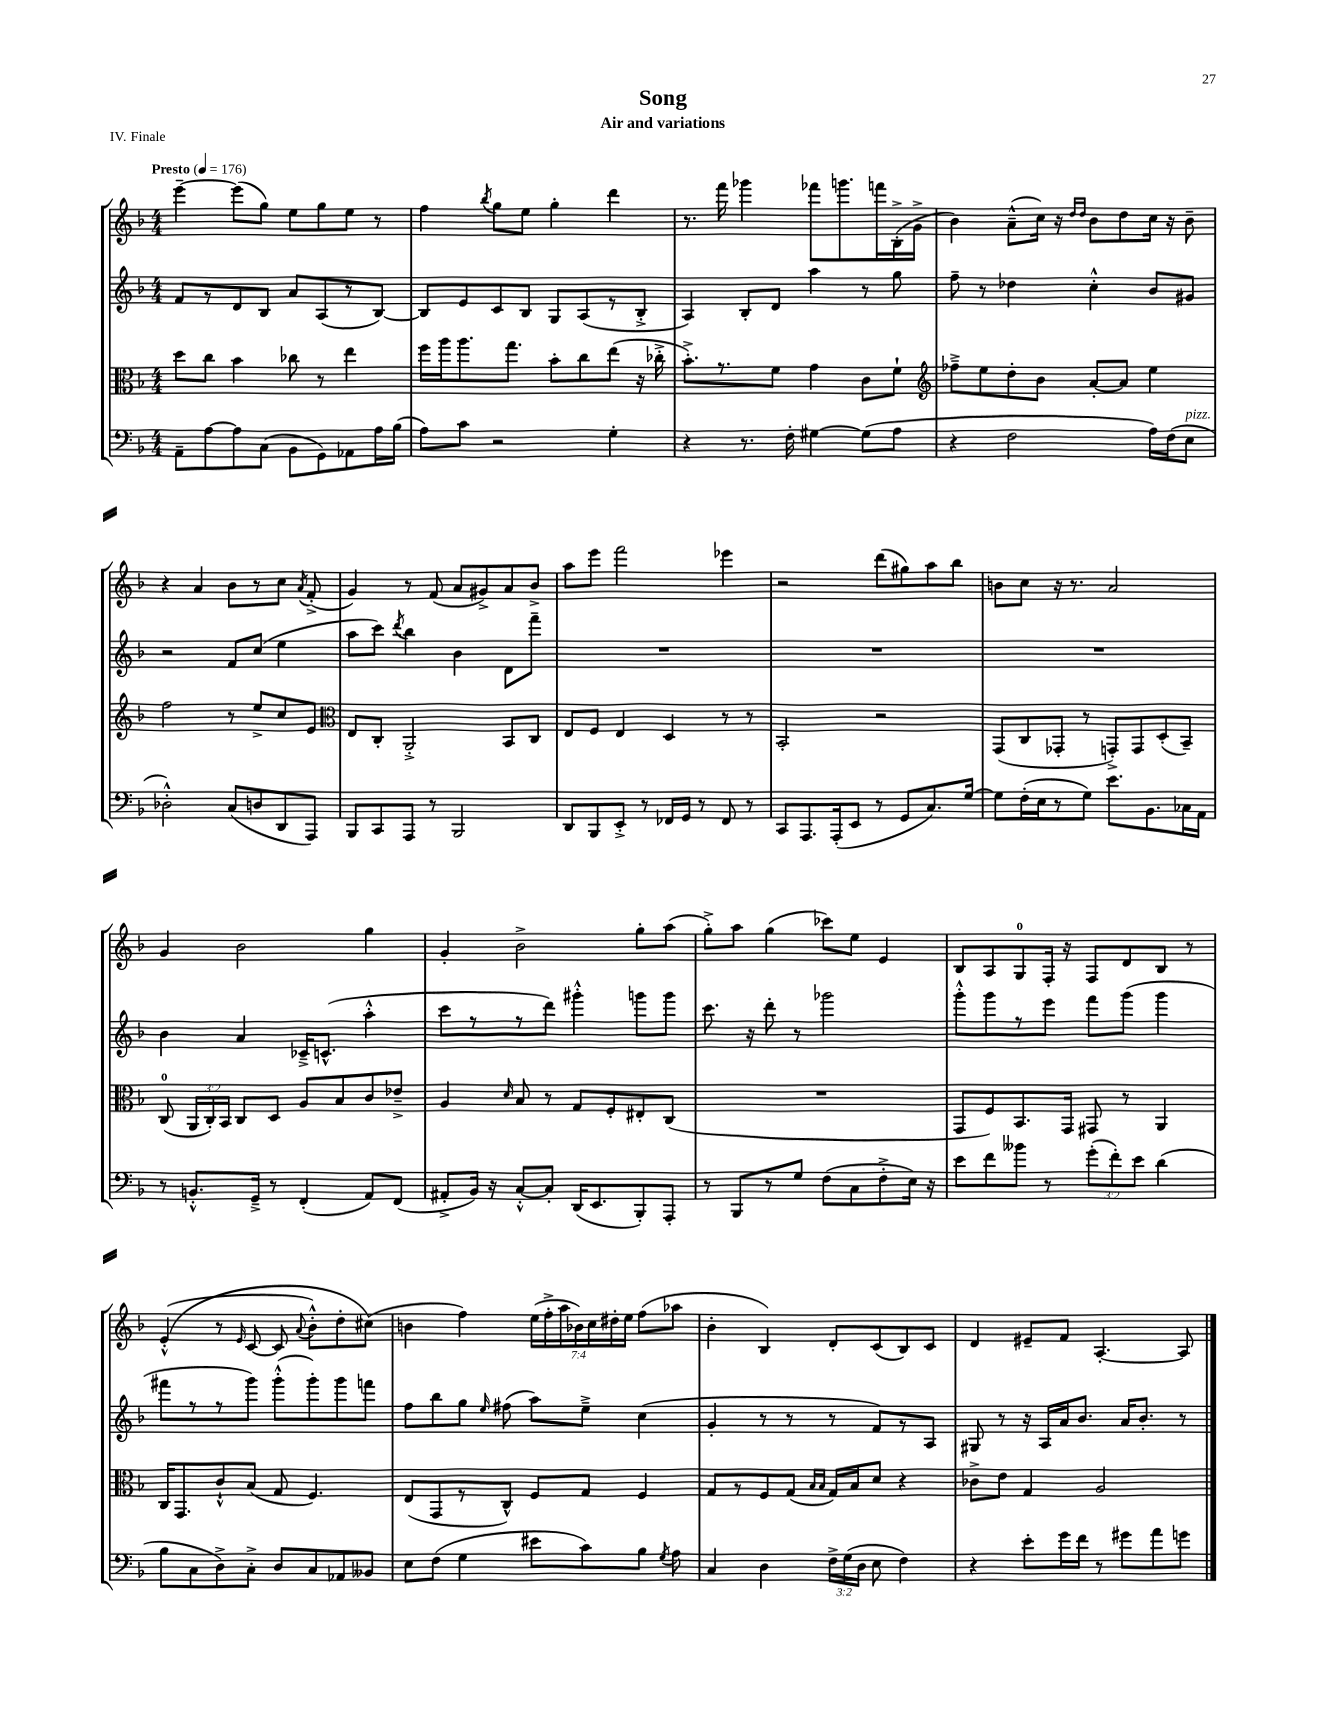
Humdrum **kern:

**kern	**kern	**kern	**kern
*part4	*part3	*part2	*part1
*staff4	*staff3	*staff2	*staff1
*clefF4	*clefC3	*clefG2	*clefG2
*k[b-]	*k[b-]	*k[b-]	*k[b-]
*M4/4	*M4/4	*M4/4	*M4/4
*MM176	*MM176	*MM176	*MM176
=1	=1	=1	=1
!	!	!	!LO:TX:a:B:t=Presto
8AA~\L	8dd\L	8f/L	[4eee~\
[8A\	8cc\J	8r	.
8A\]	4b-\	8d/	(8eee\L]
(8C\J	.	8B-/J	8gg\J)
8BB-\L	8cc-X\	8a/L	8ee\L
8GG\)	8r	(8A/	8gg\
8AA-X\	4ee\	8r	8ee\J
16A\L	.	[8B-/J)	8r
(16B-\JJ	.	.	.
=2	=2	=2	=2
8A\L)	16ff\LL	8B-/L]	4ff\
.	16aa\J	.	.
8c\J	8.aa\	8e/	.
.	.	.	8qbb-/
2r	.	8c/	8gg\L
.	8.gg\J	.	.
.	.	8B-/J	8ee\J
.	8b-'\L	8G/L	4gg'\
.	8cc\	(8A/	.
4G'\	(8ee\J	8r	4ddd\
.	16r	8B-'^/J	.
.	16cc-X'^\	.	.
=3	=3	=3	=3
4r	8.b-'^\L)	4A/)	8.r
.	8.r	.	16fff\
8.r	.	8B-'/L	4ggg-X\
.	8f\J	8d/J	.
16F'\	.	.	.
[4G#X\	4g\	4aa\	8fff-X\L
.	.	.	8.gggn\
(8G#\L]	8c\L	8r	.
.	.	.	16fffn\L
8A\J	8f`\J	8gg\	(16B-'^\
.	.	.	16g^\JJ
=4	=4	=4	=4
*	*clefG2	*	*
4r	8ff-X~^\L	8ff~\	4b-\)
.	8ee\	8r	.
2F\	8dd'\	4dd-X\	(8a~^^\L
.	8b-\J	.	16cc\Jk)
.	.	.	16r
.	.	.	16qqdd/LL
.	.	.	16qqdd/JJ
.	[8a'/L	4cc'^^\	8b-\L
.	8a/J]	.	8dd\
16A\LL)	4ee\	8b-/L	16cc\Jk
(16F\J	.	.	16r
!LO:TX:a:i:t=pizz.	!	!	!
8E\J	.	8g#X/J	8b-~\
!!LO:LB:g=z
=5	=5	=5	=5
2D-X'^^\)	2ff\	2r	4r
.	.	.	4a/
(8C/L	8r	8f/L	8b-\L
8Dn/	8ee^/L	(8cc/J	8r
8DD/	8cc/	4ee\	8cc\J
.	.	.	8qa/
8AAA/J)	8e/J	.	(8f'^/
=6	=6	=6	=6
*	*clefC3	*	*
8BBB-/L	8E/L	8aa\L	4g/)
8CC/	8C'/J	8ccc\J)	.
.	.	8qddd/	.
8AAA/J	2AA'^/	4bb-\	8r
8r	.	.	(8f/
2BBB-/	.	4b-\	8a/L
.	.	.	8g#X^/)
.	8BB-/L	8d\L	8a/
.	8C/J	8fff~\J	8b-^/J
=7	=7	=7	=7
8DD/L	8E/L	1r	8aa\L
8BBB-/	8F/J	.	8eee\J
8EE'^/J	4E/	.	2fff\
8r	.	.	.
16FF-X/LL	4D/	.	.
16GG/JJ	.	.	.
8r	.	.	.
8FF-/	8r	.	4eee-X\
8r	8r	.	.
=8	=8	=8	=8
8CC/L	2BB-'/	1r	2r
8.AAA/	.	.	.
(16AAA'/k	.	.	.
8EE/J	.	.	.
8r	2r	.	(8ddd\L
8GG/L	.	.	8gg#X\)
8.C/)	.	.	8aa\
.	.	.	8bb-\J
[16G/Jk	.	.	.
=9	=9	=9	=9
8G\L]	(8GG/L	1r	8bn\L
(16F'\L	8C/	.	8cc\J
16E\J	.	.	.
8r	8GG-X'/J	.	16r
.	.	.	8.r
8G\J)	8r	.	.
8.e\L	8GGn'^/L)	.	2a/
.	8GG/	.	.
8.BB-\	.	.	.
.	(8D'/	.	.
16C-X\L	8BB-~/J)	.	.
16AA\JJ	.	.	.
!!LO:LB:g=z
=10	=10	=10	=10
8r	(8C/	4b-\	4g/
8.BBn'^^/L	24AA/LL	.	.
.	24C'/)	.	.
.	24BB-/JJ	.	.
.	8C/L	4a/	2b-\
16GG~^/Jk	.	.	.
8r	8D/J	.	.
(4FF'/	8A/L	16c-X~^/KL	.
.	.	(8.cn^^/J	.
.	8B-/	.	.
8AA/L)	8c/	4aa'^^\	4gg\
(8FF/J	8e-X~^/J	.	.
=11	=11	=11	=11
8AA#X'^/L	4A/	8ccc\L	4g'/
16BB-/Jk)	.	8r	.
16r	.	.	.
.	16qqd/	.	.
[8C'^^/L	8B-/	8r	2b-^\
8C'/J]	8r	8ddd\J)	.
(16DD/KL	8G/L	4ggg#X'^^\	.
8.EE/	.	.	.
.	8F'/	.	.
8BBB-'/)	8E#X'/	8gggn\L	8gg'\L
8AAA'/J	(8C/J	8ggg\J	(8aa\J
=12	=12	=12	=12
8r	1r	8.ccc\	8gg'^\L)
8BBB-/L	.	.	8aa\J
.	.	16r	.
8r	.	8ddd'\	(4gg\
8G/J	.	8r	.
(8F\L	.	2ggg-X\	8ccc-X\L)
8C\	.	.	8ee\J
8F'^\	.	.	4e/
16E\Jk)	.	.	.
16r	.	.	.
=13	=13	=13	=13
8e\L	8GG/L	8ggg'^^\L	8B-/L
8f\	8F/)	8ggg\	8A/
8b--X\J	8.BB-/	8r	8G/
8r	.	8eee\J	16F'/Jk
.	16GG/Jk	.	16r
(12g'\L	8GG#X/	8fff\L	8F/L
12f'\)	.	.	.
.	8r	(8ggg\J	8d/
12e\J	.	.	.
(4d\	4AA/	4ggg\	8B-/J
.	.	.	8r
!!LO:LB:g=z
=14	=14	=14	=14
8B-\L	16C/KL	8fff#X\L	((4e'^^/
.	8.GG/	.	.
8C\	.	8r	.
8D^\)	8c`^^/	8r	8r
.	.	.	16qqe/
8C'^\J	(8B-/J	8ggg\J)	[8c/
8D/L	8G/	(8ggg'^^\L	8c/]
.	.	.	8qqa/
8C/	4.F/)	8ggg'\)	8b-'^^\L)
8AA-X/	.	8ggg\	8dd'\
8BB--X/J	.	8fffn\J	(8cc#X\J)
=15	=15	=15	=15
8E\L	(8E/L	8ff\L	4bn\
(8F\J	8GG/	8bb-\	.
4G\	8r	8gg\J	4ff\)
.	.	16qqee/	.
.	8C^^/J)	(8ff#X\	.
8e#X\L	8F/L	8aa\L)	(28ee\LL
.	.	.	28ff'^\
.	.	.	28aa\
.	.	.	28b-X\)
8c\)	8G/J	8ee~^\J	.
.	.	.	28cc\
.	.	.	28dd#X'\
.	.	.	28ee\JJ
8B-\J	4F/	(4cc\	(8ff\L
8qG/	.	.	.
8A\	.	.	8aa-X\J
=16	=16	=16	=16
4C/	8G/L	4g'/	4b-'\
.	8r	.	.
4D\	8F/	8r	4B-/)
.	(8G/J	8r	.
.	16qqB-/LL	.	.
.	16qqB-/JJ	.	.
24F^\LL	16G/LL)	8r	8d'/L
(24G\	.	.	.
.	16B-/J	.	.
24D\JJ	.	.	.
8E\	8d/J	8f/L)	(8c/
4F\)	4r	8r	8B-/)
.	.	8A/J	8c/J
=17	=17	=17	=17
4r	8c-X^\L	8G#X/	4d/
.	8e\J	8r	.
8e'\L	4G/	16r	8e#X~/L
.	.	16A/LL	.
16g\L	.	16a/J	8f/J
16f\JJ	.	8.b-/J	.
8r	2A/	.	[4.A'/
8g#X\L	.	16a/KL	.
.	.	8.b-'/J	.
8a\	.	.	.
8gn\J	.	8r	8A/]
==	==	==	==
*-	*-	*-	*-
